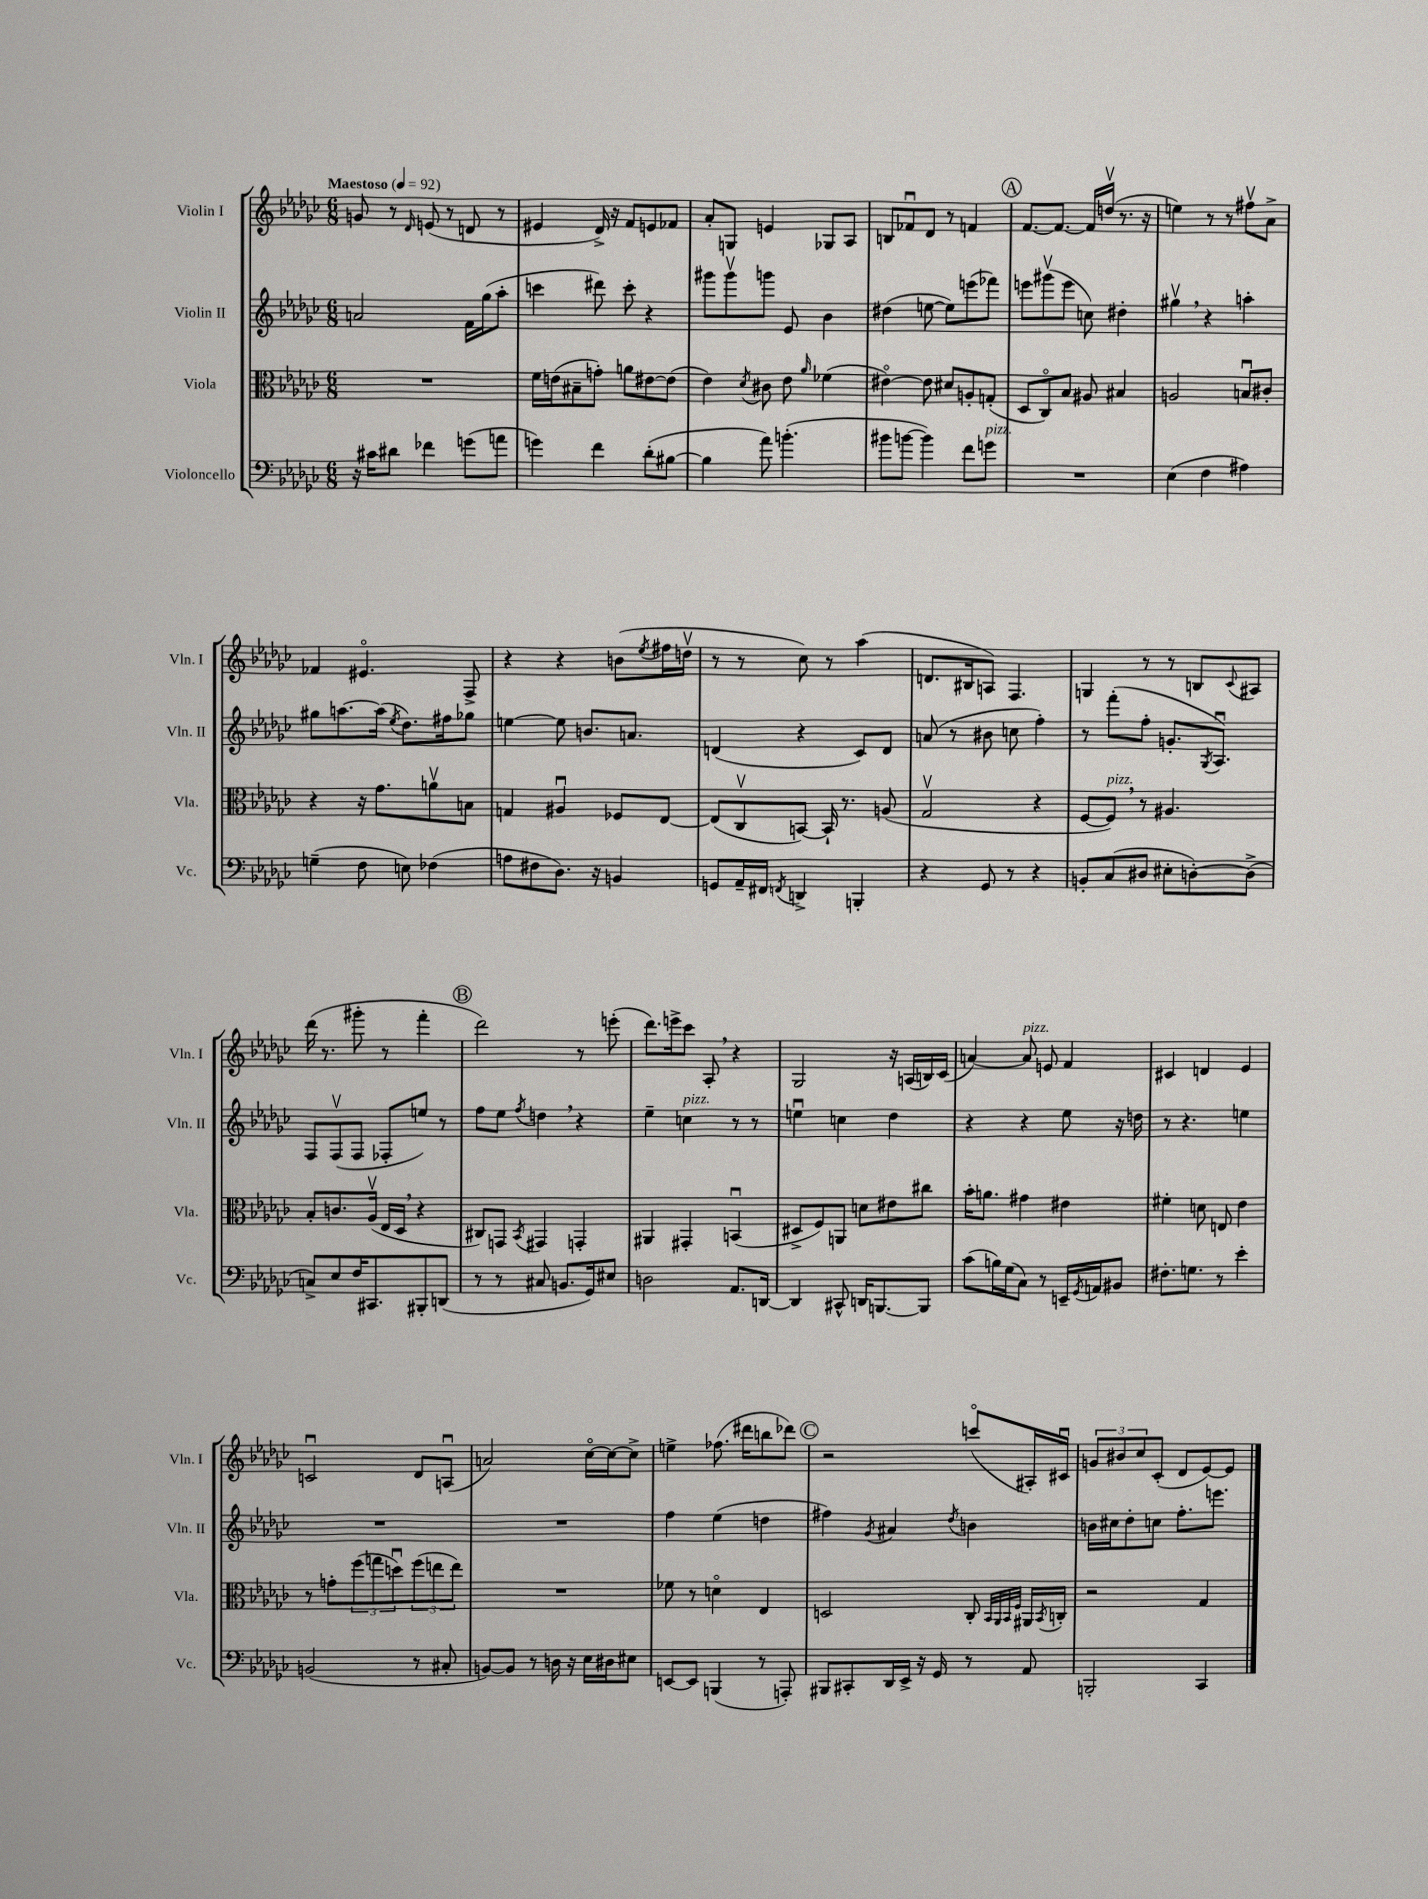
<<
\new StaffGroup <<
\new Staff = "s0" \with { instrumentName = "Violin I" shortInstrumentName = "Vln. I" } {
    \clef treble \key ges \major \numericTimeSignature \time 6/8 \tempo "Maestoso" 4 = 92
    g'8 r8 \grace { des'16 } e'8( r8 d'8 r8 |
    eis'4 des'16->) r16 f'8 e'8 fes'8 |
    aes'8-. g8 e'4 ges8 aes8 |
    b8 fes'8\downbow des'8 r8 f'4 |
    \mark \markup { \circle "A" } f'8.~ f'8.~ f'16 d''16\upbow( r8. r16 |
    e''4) r8 r8 fis''8\upbow aes'8-> |
    fes'4 eis'4.\flageolet f8-> |
    r4 r4 b'8( \acciaccatura { ees''8 } fis''16 d''16\upbow |
    r8 r8 ces''8) r8 aes''4( |
    d'8. bis16 a8) f4. |
    g4 r8 r8 b8 \appoggiatura { ces'8 } ais8 |
    des'''16( r8. gis'''8-. r8 f'''4-. |
    \mark \markup { \circle "B" } des'''2) r8 e'''8-.( |
    des'''8.) e'''16-> ces'''8 aes8-. \breathe r4 |
    ges2 r16 a16( b16) ces'16( |
    a'4~) a'8^\markup { \italic "pizz." } e'8 f'4 |
    cis'4 d'4 ees'4 |
    c'2\downbow des'8 a8\downbow( |
    a'2) ces''16~\flageolet ces''16~ ces''8-> |
    e''4-> fes''8.( dis'''16 b''8 des'''8) |
    \mark \markup { \circle "C" } r2 c'''8\flageolet( ais16-.) cis'16\downbow |
    \tuplet 3/2 { g'8 bis'8 ces''8 } ces'8-.( des'8 ees'8~) ees'8 \bar "|." |
}
\new Staff = "s1" \with { instrumentName = "Violin II" shortInstrumentName = "Vln. II" } {
    \clef treble \key ges \major \numericTimeSignature \time 6/8
    a'2 f'16 ges''16( aes''8-. |
    c'''4 dis'''8) c'''8-. r4 |
    gis'''8 gis'''8\upbow g'''8 ees'8 bes'4 |
    dis''4( e''8~ e''8) e'''8( fes'''8) |
    \mark \markup { \circle "A" } e'''8 gis'''8\upbow( e'''8 c''8) dis''4-. |
    gis''4\upbow \breathe r4 a''4-. |
    gis''8 a''8.~ a''16( \acciaccatura { ees''8 } des''8.) fis''16 ges''8 |
    e''4~ e''8 b'8. a'8. |
    d'4( r4 ces'8) d'8 |
    a'8( r8 bis'8 c''8 f''4-.) |
    r8 f'''8-.( f''8-. g'8.-. \acciaccatura { ges8 } aes8.\downbow) |
    f8 f8\upbow( f8 fes8-. e''8) r8 |
    \mark \markup { \circle "B" } f''8 ees''8 \acciaccatura { f''8 } d''4 \breathe r4 |
    ees''4-- c''4^\markup { \italic "pizz." } r8 r8 |
    e''4\downbow c''4 des''4 |
    r4 r4 ees''8 r16 d''16 |
    r8 r4. e''4 |
    R2. |
    R2. |
    f''4 ees''4( d''4 |
    \mark \markup { \circle "C" } fis''4) \acciaccatura { ges'8 } ais'4 \acciaccatura { des''8 } b'4 |
    b'16 cis''16 des''8-. c''8 f''8.-. e'''8. \bar "|." |
}
\new Staff = "s2" \with { instrumentName = "Viola" shortInstrumentName = "Vla." } {
    \clef alto \key ges \major \numericTimeSignature \time 6/8
    R2. |
    f'16 e'16( bis8-- g'8-.) a'8 eis'8~ eis'8( |
    ees'4) \acciaccatura { des'8 } cis'8 ees'8 \grace { aes'16 } fes'4( |
    eis'4~\flageolet) eis'8 dis'8 a8-. g8-.( |
    \mark \markup { \circle "A" } des8 ces8\flageolet) bes8 ais8 bis4 |
    a2 b8\downbow cis'8-. |
    r4 r16 ges'8. a'8\upbow b8 |
    g4 ais4\downbow fes8 ees8~ |
    ees8( ces8\upbow b,8~) b,16-! r8. a8( |
    ges2\upbow r4 |
    f8~ f8^\markup { \italic "pizz." }) \breathe r8 ais4. |
    bes8-. c'8. aes16\upbow( ees16 des16 \breathe r4 |
    \mark \markup { \circle "B" } cis8) g,8 \acciaccatura { bes,8 } gis,4 g,4-. |
    ais,4 gis,4-. b,4\downbow( |
    dis8-> f8) a,8 d'8 eis'8 cis''8 |
    bes'16-. a'8. gis'4 eis'4 |
    fis'4-. d'8 e8 ees'4 |
    r8 g'8-. \tuplet 3/2 { f''8( g''8 d''8\downbow) } \tuplet 3/2 { f''8( e''8 e''8) } |
    R2. |
    fes'8 r8 d'4\flageolet ees4 |
    \mark \markup { \circle "C" } d2 ces8-. \grace { bes,32 aes,32 bes,32 f32 } ais,16 \acciaccatura { bes,8 } c16-. |
    r2 ges4 \bar "|." |
}
\new Staff = "s3" \with { instrumentName = "Violoncello" shortInstrumentName = "Vc." } {
    \clef bass \key ges \major \numericTimeSignature \time 6/8
    r16 cis'16 dis'8 fes'4 g'8( a'8 |
    g'4) f'4 des'8-.( bis8~ |
    bis4 aes'8) b'4.-.( |
    bis'8 b'8~ b'4) f'8 g'8^\markup { \italic "pizz." } |
    \mark \markup { \circle "A" } R2. |
    ees4( f4 ais4) |
    g4--( f8 e8) fes4( |
    a8 fis8 des8.) r16 b,4 |
    g,8 aes,16-- fis,16 \acciaccatura { f,8 } d,4-> b,,4-. |
    r4 ges,8 r8 r4 |
    b,8-. ces8( dis8 eis8-. d8~-.) d8->( |
    c8->) ees8 f16 cis,8. bis,,8-. d,8( |
    \mark \markup { \circle "B" } r8 r8 cis8 b,8. ges,16) eis8 |
    d2 aes,8. d,16~ |
    d,4 cis,8-^ d,16 b,,8.~ b,,8 |
    ces'8( b16) ges16( ces8) r8 e,16-- \acciaccatura { ges,8 } a,16 bis,8 |
    fis8.-. g8. r8 ees'4-. |
    b,2( r8 cis8-. |
    b,8~) b,8 r8 d16 r16 ees16 dis16 eis8 |
    e,8~ e,8 b,,4( r8 a,,8-.) |
    \mark \markup { \circle "C" } bis,,8 cis,8-. des,16 ees,16-> r16 ges,16 r8 aes,8 |
    b,,2-. ces,4 \bar "|." |
}
>>
>>
\layout { \context { \Score \remove "Bar_number_engraver" } }
